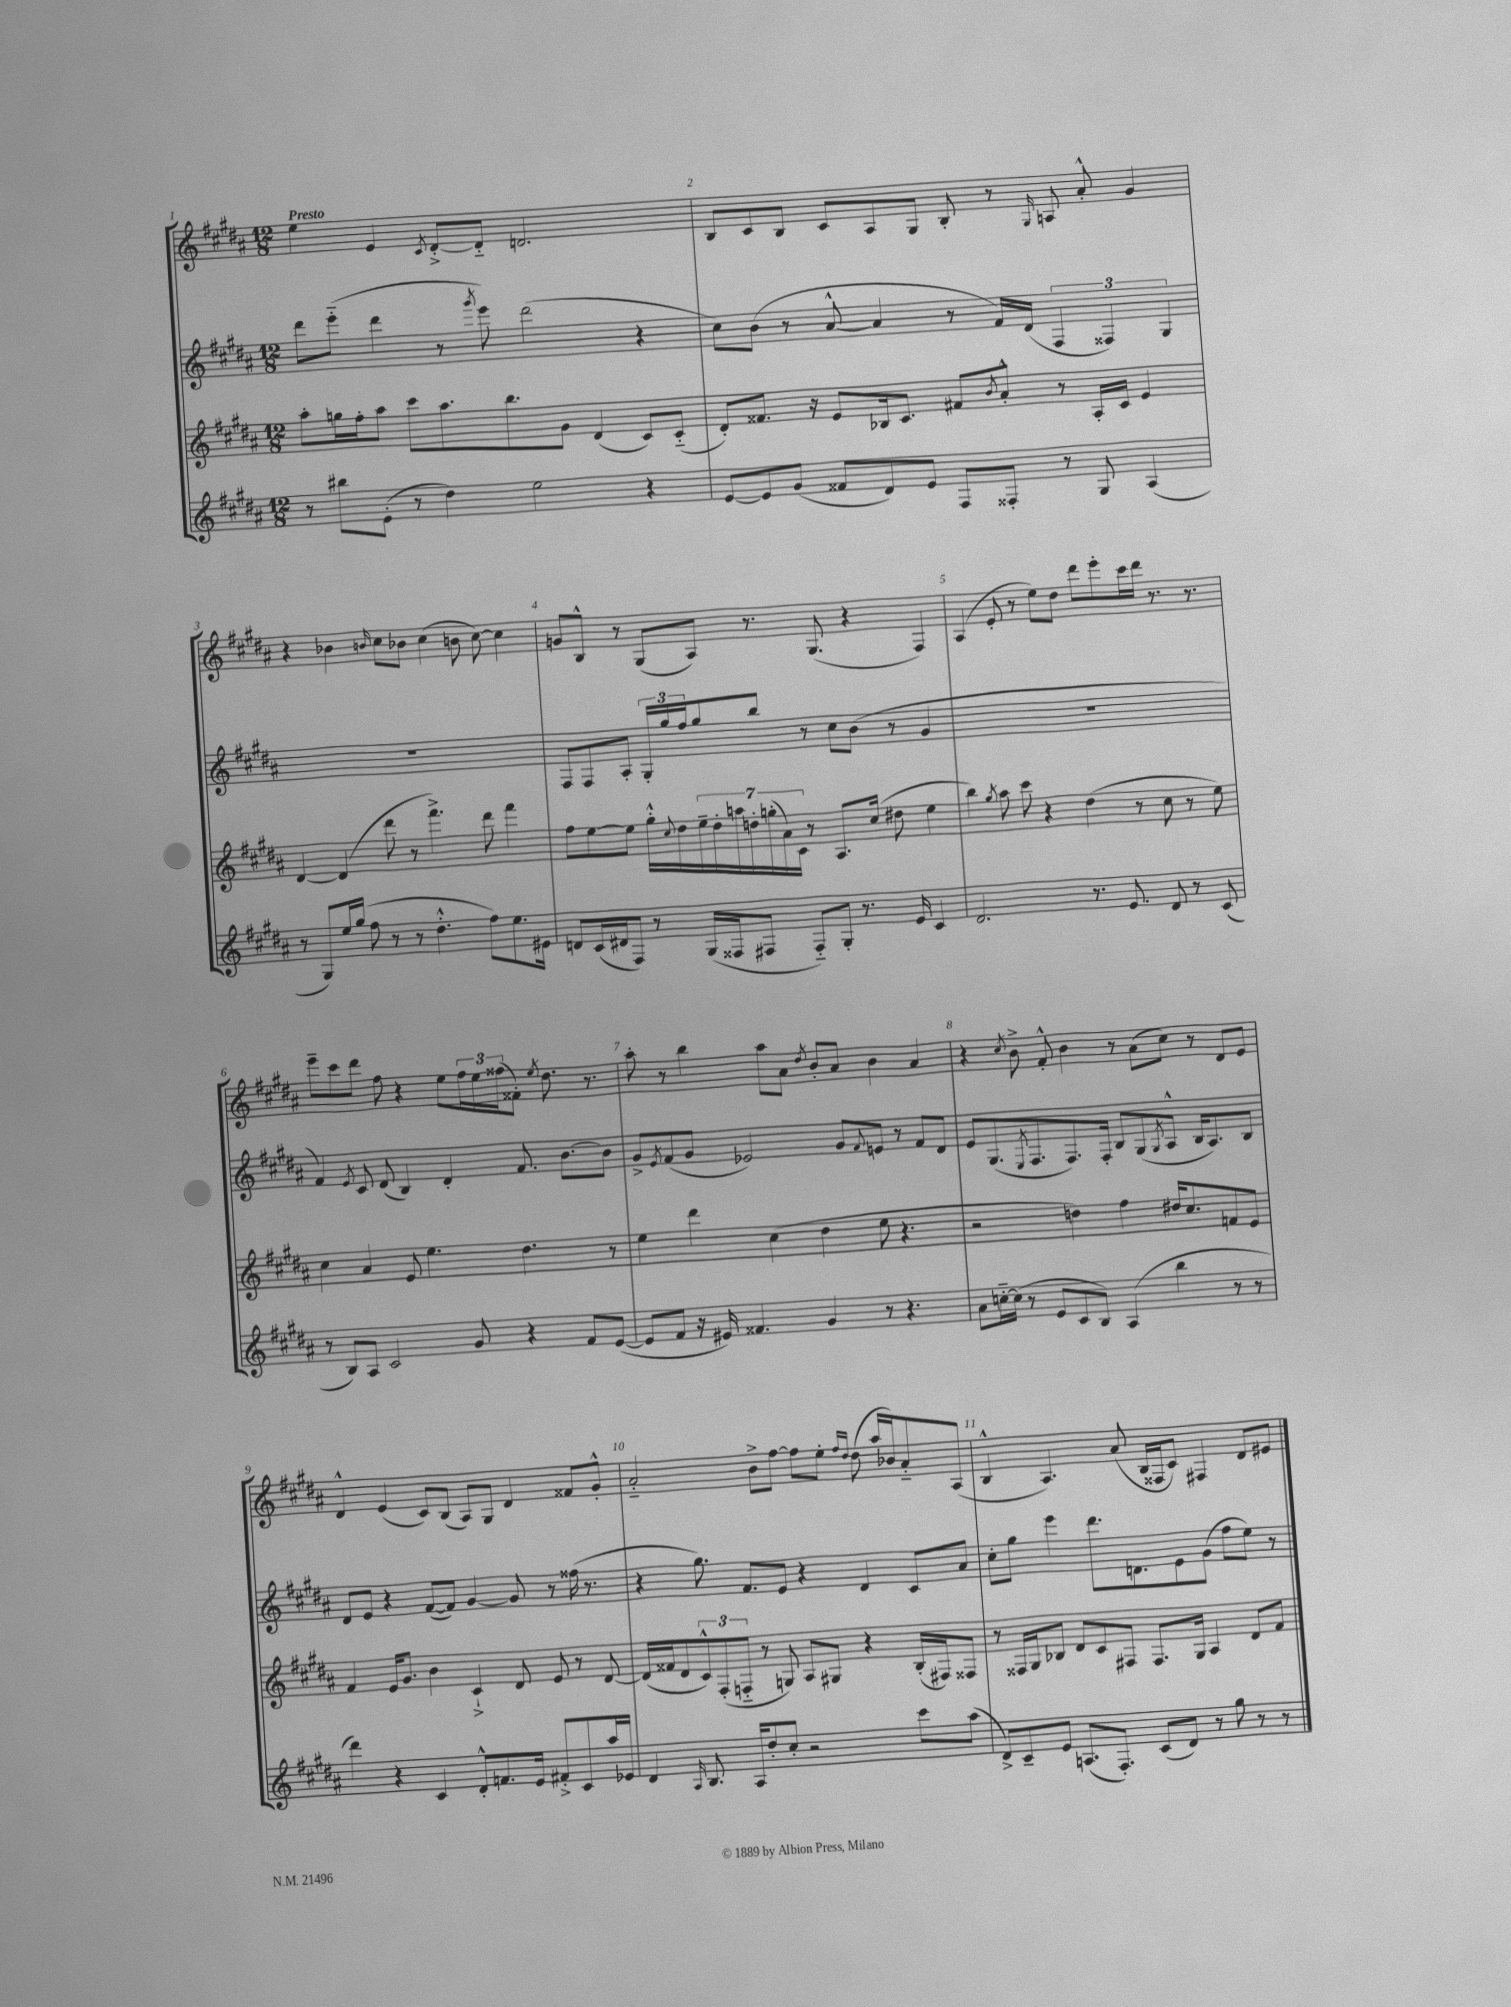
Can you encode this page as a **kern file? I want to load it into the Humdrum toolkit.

**kern	**kern	**kern	**kern
*staff4	*staff3	*staff2	*staff1
*clefG2	*clefG2	*clefG2	*clefG2
*k[f#c#g#d#a#]	*k[f#c#g#d#a#]	*k[f#c#g#d#a#]	*k[f#c#g#d#a#]
*M12/8	*M12/8	*M12/8	*M12/8
8r	8aa#'	8ddd#	4ee
8bb#	16gg	(8eee'~	.
.	16ff#'	.	.
(8e'	8aa#	4ddd#	4e
8r	8ccc#	.	.
.	.	.	8qc#
4dd#)	8.aa#	8r	[8d#'^
.	.	8qggg#	.
.	.	8eee)	8d#'~]
.	8.bb	.	.
2ee	.	(2ddd#	2.d
.	8g#	.	.
.	(4d#	.	.
4r	8c#)	4r	.
.	(8c#'~	.	.
=	=	=	=
[8e	8d#')	8cc#)	8B
8e]	8.f##	(8b	8c#
(8g#	.	8r	8B
.	16r	.	.
8f##	8e	[8a#^^	8c#
8d#)	16B-	4a#]	8A#
.	8.c#	.	.
8e	.	.	8G#
8F#	8f#	8r	8B'
.	8qb	.	.
8F##'	8a#'^^	16f#)	8r
.	.	(16d#	.
.	.	.	16qqG#
8r	8r	6F#	8A
8G#	16A#'	.	8a#'^^
.	.	6F##)	.
.	16c#	.	.
(4A#	4e	.	4g#
.	.	6G#	.
=	=	=	=
8r	[4d#	1.r	4r
8G#)	.	.	.
16ee	(4d#]	.	4b-
(16gg#	.	.	.
8ff#	.	.	.
.	.	.	16qqb
8r	8ddd#	.	8cc#
8r	8r	.	8b-
4.dd#'^^	4.fff#^)	.	(4cc#
.	.	.	8b
8ff#)	8ddd#	.	[8cc#)
8.ee	4fff#	.	4cc#]
16e#	.	.	.
=	=	=	=
8d	8ff#	8F#	8g
(16c#	[8ee	8F#	8B^^
16d#	.	.	.
8F#)	8ee]	8A#'	8r
8r	16gg#'^^	24G#'	(8G#
.	.	24gg#	.
.	8qqcc#	.	.
.	16dd#	.	.
.	.	24ff#	.
(16G#	28ee~	8gg#	8A#)
.	28dd#'	.	.
16F##	.	.	.
.	28aa	.	.
.	28dd'	.	.
8F#	.	8bb	8.r
.	(28gg'	.	.
.	28a#)	.	.
.	28c#	.	.
8F#'~)	8r	8r	.
.	.	.	(8.G#
8G#'	8.A#	8cc#	.
8.r	.	(8b	4r
.	(16cc#	.	.
.	8dd#	8r	.
16e	.	.	.
4c#	4ee	4g#	4F#)
=	=	=	=
2.d#	4bb)	1.r	(4A#
.	8qgg#	.	.
.	8aa#	.	8e'
.	8ccc#	.	8r
.	4r	.	8ee)
.	.	.	8dd#
8.r	(4dd#	.	8ddd#
.	.	.	8eee'
8.e	.	.	.
.	8r	.	16ccc#
.	.	.	16ddd#
8d#	8cc#	.	8.r
8r	8r	.	.
.	.	.	8.r
(8c#	8ee)	.	.
=	=	=	=
8r	4cc#	4f#)	8eee~
8B)	.	.	8ccc#
.	.	8qe	.
8A#	4a#	8c#	8ddd#
2c#	.	(8d#	8ff#
.	8e	4B)	4r
.	4.ee	.	.
.	.	4d#'	8ee
8g#	.	.	24ff#
.	.	.	24ee
.	.	.	(24ff##
4r	4.dd#	8.f#	8f##')
.	.	.	8qee
.	.	.	8.dd#
.	.	[8.b	.
8f#	.	.	.
.	.	.	8.r
([8e	8r	8b]	.
=	=	=	=
8e]	4ee	8g#^	8aa#'
.	.	8qe	.
8f#	.	(8f#	8r
16r	4ddd#	8g#	4bb
16e#)	.	.	.
4.f##	.	2e-)	.
.	(4cc#	.	8aa#
.	.	.	8a#
.	.	.	8qdd#
4g#	4dd#	.	8b'
.	.	8g#	8a#
.	.	8qqf#	.
8r	8ee	8e	4b
4.r	4.r	8r	.
.	.	8f#	4a#
.	.	8d#	.
=	=	=	=
8a#	2r	8e	4r
[16cc'~	.	(8.G#	.
(16cc]	.	.	.
.	.	.	8qcc#
8r	.	.	8b^
.	.	8qE	.
.	.	8.F#	.
8e	.	.	8f#'^^
8c#	4dd)	8.F#)	4b
8B)	.	.	.
.	.	16F#'	.
(4A#	4ff#	8B	8r
.	.	(8G#	(8a#
.	.	8qG#	.
4bb	16dd#	8A#^^	8cc#)
.	8.cc#	.	.
.	.	16B	8r
.	.	8.A#)	.
8r	8f	.	8d#
8r	8e	8B	8e
=	=	=	=
4ddd#)	4f#	8d#	4d#^^
.	.	8e	.
4r	16e	4r	(4e
.	8.g#	.	.
4c#	4b	([8f#	8c#)
.	.	8f#])	(8B
8d#'^^	4c#`^	[4g#	8A#)
8.f	.	.	8G#
.	8d#	8g#]	4d#
16e	.	.	.
8f#'^	8e	8r	.
8c#	8r	(16ff##	8f##
.	.	8.r	.
16aa#	[8d#	.	8g#'^^
16e-	.	.	.
=	=	=	=
4d#	(16d#]	4r	2a#'~
.	16f##	.	.
.	8d#	.	.
16qqA#	.	.	.
8.B	12c#^^)	8.gg#)	.
.	(12F#'	.	.
.	12F'~	.	.
16A#	.	8.f#	.
8dd#'	8r	.	8b^
8cc#'	8G)	8e	[8ff#
2r	8A#	4r	8ff#]
.	8G#	.	8ee'
.	.	.	16qqff#
.	.	.	16qqdd#
.	4r	4d#	(8dd#
.	.	.	16aa#
.	.	.	16b-)
8ccc#	(16B'	8c#	8a#'~
.	16F#)	.	.
(8aa#	8F##	8a#	(8A#
=	=	=	=
8d#^)	8r	8cc#'	4B^^
8c#~	16F##	8gg#	.
.	16G#	.	.
8e	8B-	4eee	4.A#)
(8.A	8d#	.	.
.	8c#	8.ddd#	.
8.F#')	.	.	.
.	8F#	.	(8a#
.	.	8.d	.
(8c#	8.F#	.	16B
.	.	.	16F##
8d#)	.	8e	8c#)
.	16G#	.	.
8r	4A#	(8g#	4F#
8gg#	.	8ff#	.
8r	8d#	8ee)	8d#
8r	8f#	8r	8e#
==	==	==	==
*-	*-	*-	*-
